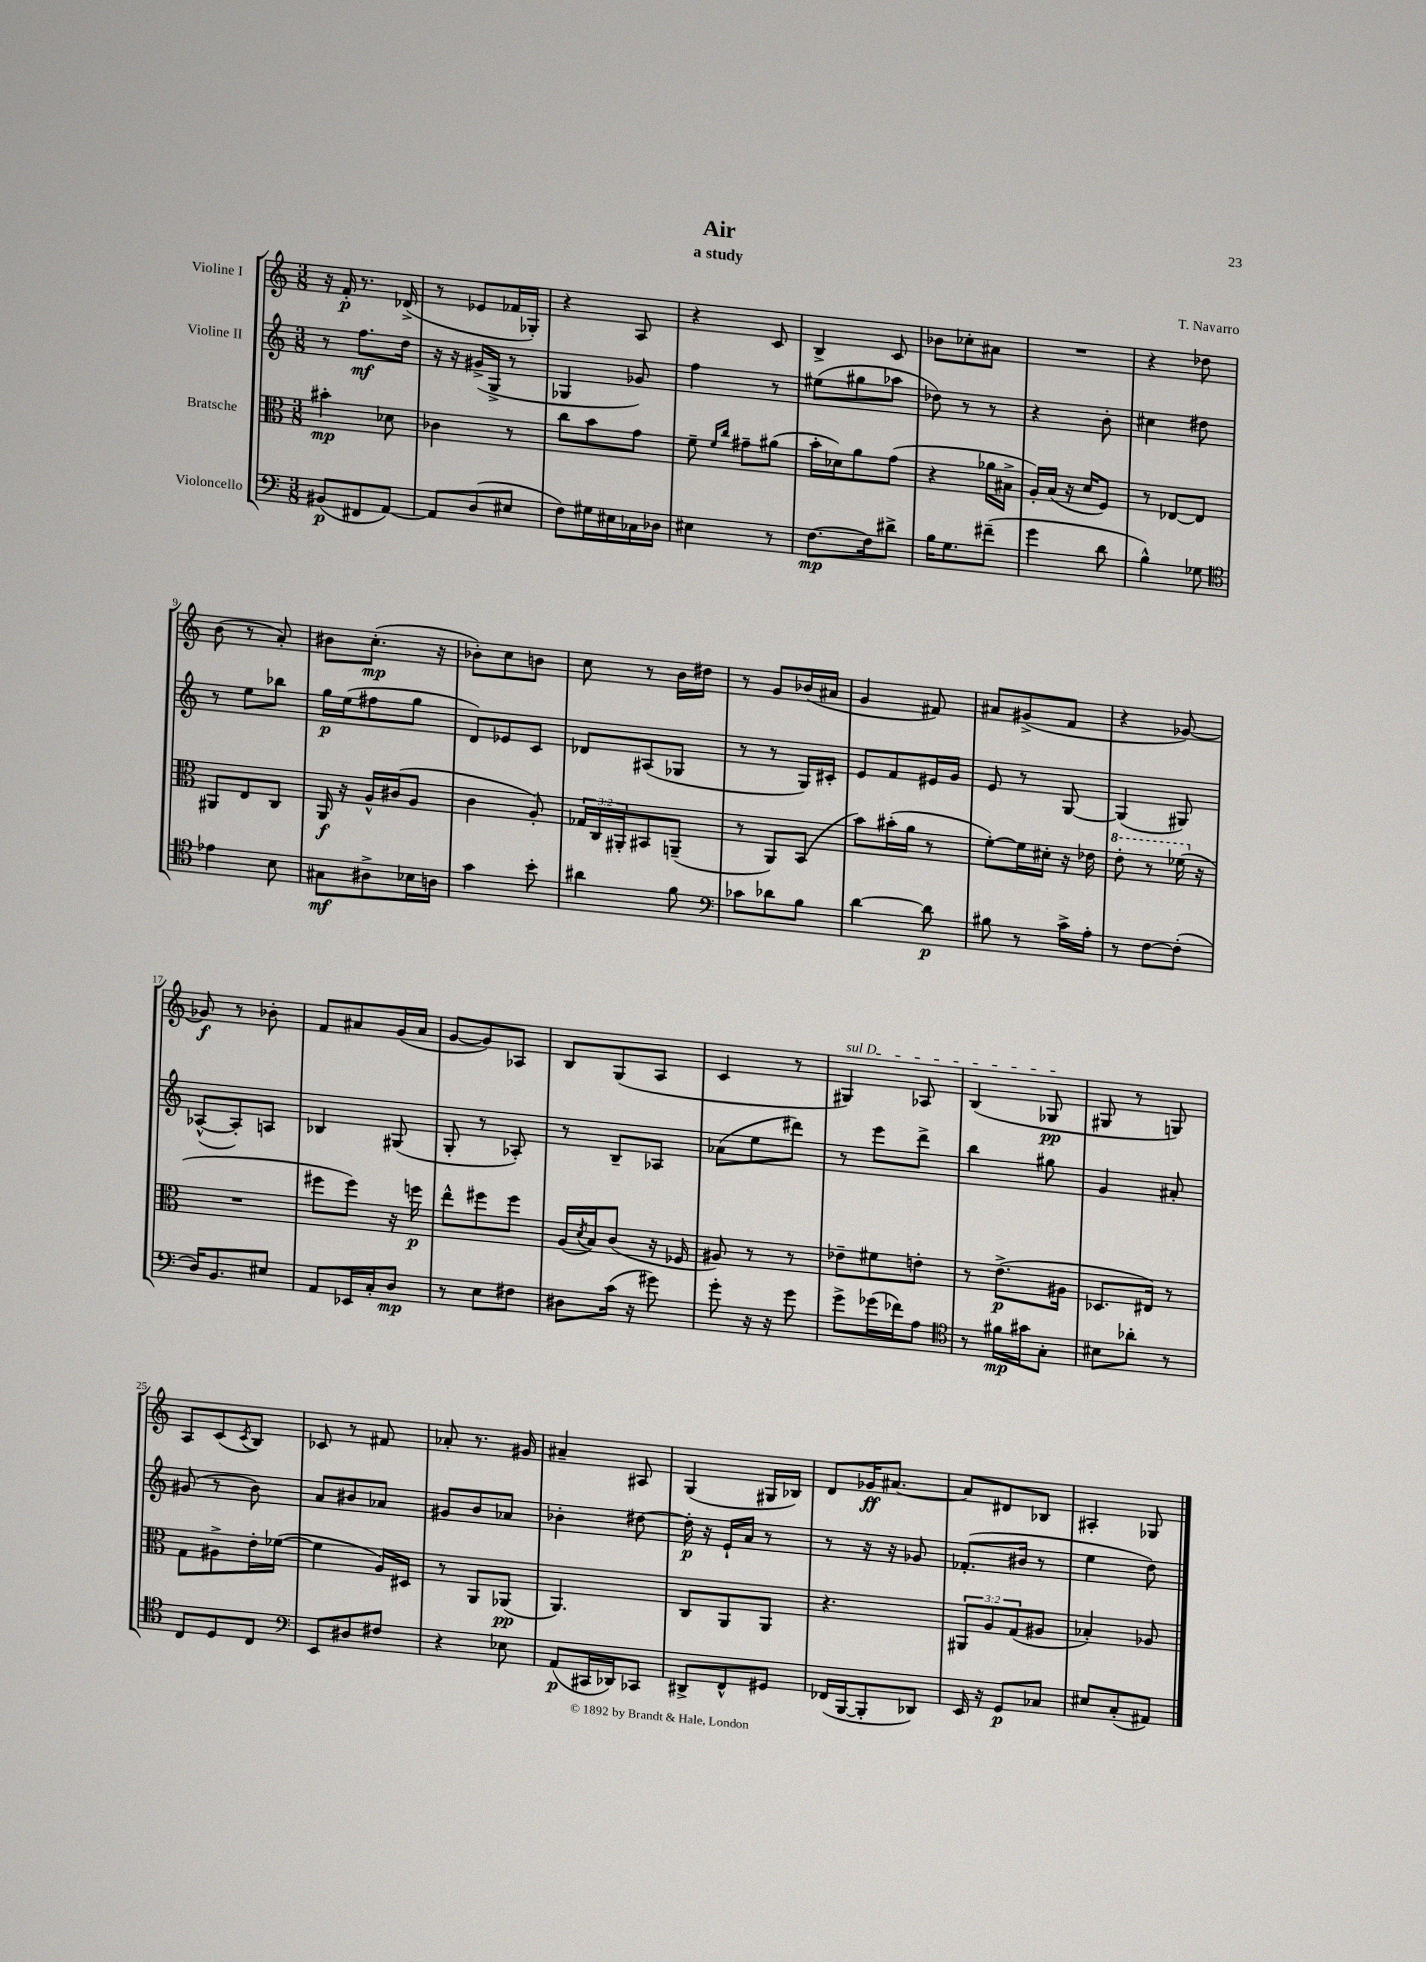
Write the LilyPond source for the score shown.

\header { title = "Air" composer = "T. Navarro" subtitle = "a study" }
<<
\new StaffGroup <<
\new Staff = "s0" \with { instrumentName = "Violine I" } {
    \clef treble \key c \major \numericTimeSignature \time 3/8
    r16 f'16-.\p r8. des'16->( |
    r8 ees'8 fes'16 ges16-.) |
    r4 a8 |
    r4 c'8 |
    b4-> c'8 |
    bes'8 ces''8-. ais'8 |
    R4. |
    r4 des''8 |
    b'8( r8 a'8-.) |
    bis'8 c''8.-.\mp( r16 |
    bes'8-.) c''8 b'8 |
    c''8 r8 b'16 dis''16 |
    r8 g'8 bes'16( ais'16 |
    g'4 fis'8) |
    ais'8 gis'8->( f'8 |
    r4 ges'8~) |
    ges'8\f r8 bes'8-. |
    f'8 ais'8 g'16( ais'16 |
    g'8~ g'8) aes8 |
    b8 g8( a8 |
    c'4 r8 |
    \once \override TextSpanner.bound-details.left.text = \markup { \italic "sul D" } gis4\startTextSpan) aes8 |
    b4( ges8\pp\stopTextSpan |
    gis8 r8 g8) |
    a8 c'8( \acciaccatura { c'8 } b8) |
    ces'8 r8 fis'8 |
    aes'8-. r8. gis'16 |
    ais'4-- ais8 |
    g4( gis16 bes16) |
    d'8 ges'16\ff ais'8.~ |
    ais'8 dis'8 bes8 |
    ais4-. ges8 \bar "|." |
}
\new Staff = "s1" \with { instrumentName = "Violine II" } {
    \clef treble \key c \major \numericTimeSignature \time 3/8
    r8 f''8.\mf d''16 |
    r16 r16 gis'16->( g16-> r8 |
    ges4 ges'8) |
    f''4 r8 |
    eis''8( gis''8 aes''8 |
    des''8) r8 r8 |
    r4 b'8-. |
    cis''4 dis''8 |
    r8 e''8 bes''8 |
    g''16\p e''16( fis''8 g''8 |
    d'8) ees'8 c'8 |
    des'8 ais8( ges8 |
    r8 r8 g16) cis'16-. |
    e'8 f'8 eis'16 g'16 |
    e'8 r8 g8~ |
    g4( gis8) |
    aes8~-^( aes8-.) a8 |
    bes4 gis8( |
    g8-. r8 aes8-.) |
    r8 b8-- aes8 |
    aes'8( e''8 dis'''8) |
    r8 e'''8 d'''8-> |
    b''4 gis''8 |
    g'4 ais'8-. |
    gis'8( r8 b'8) |
    a'8 bis'8 aes'8 |
    gis'8 b'8 aes'8 |
    bes'4-. dis''8~ |
    dis''16-.\p r16 e'16-! a'16 r8 |
    r8 r16 r16 ges'8 |
    fes'8.-.( bis'16 r8 |
    e''4 d''8) \bar "|." |
}
\new Staff = "s2" \with { instrumentName = "Bratsche" } {
    \clef alto \key c \major \numericTimeSignature \time 3/8 \override Staff.TupletNumber.text = #tuplet-number::calc-fraction-text
    bis'4-.\mp des'8 |
    ces'4 r8 |
    c''8 b'8 g'8 |
    f'8-- \grace { f'16 c''16 } gis'8-- ais'8( |
    b'16-. des'16) a'8 g'8( |
    r4 aes'16 bis16-> |
    a16-.) b16( r16 d'16 f8) |
    r8 ees8~ ees8 |
    ais,8 e8 c8 |
    a,16\f r16 a16-^ cis'16( a8 |
    c'4 a8-.) |
    \tuplet 3/2 { ges16 c16 ais,16-. } bis,8 a,8--( |
    r8 a,8) b,8( |
    b'8) bis'16-.( a'16 r8 |
    f'8~-.) f'16 dis'16-. r16 ees'16 |
    \ottava #1 e''8-. r8 fes''16( \ottava #0 r16 |
    R4. |
    fis''8 fis''8) r16 f''16\p |
    e''8-^ fis''8 fis''8 |
    a16( \acciaccatura { d'8 } b16) c'8( r16 fes16 |
    ais8) r8 r8 |
    ees'8-- fis'8 e'8-. |
    r8 e'8.->\p( ais16 |
    des8. eis16) r8 |
    g8 ais8-> e'16-. fes'16~( |
    fes'4 a16) dis16 |
    r8 a,8 aes,8\pp( |
    a,4.) |
    c8 a,8 a,8 |
    r4. |
    \tuplet 3/2 { ais,8 a8 g8( } ais8 |
    bes4-.) aes8 \bar "|." |
}
\new Staff = "s3" \with { instrumentName = "Violoncello" } {
    \clef bass \key c \major \numericTimeSignature \time 3/8
    bis,8\p( fis,8 a,8~) |
    a,8 d8( eis8 |
    f8) gis16 eis16 ces16 des16 |
    eis4 r8 |
    f8.~\mp f16 dis'8-> |
    b16 g8. fis'8--( |
    g'4 d'8 |
    b4-^) ges8 |
    \clef tenor ees'4 b8 |
    gis8\mf ais8-> bes16 a16 |
    g'4 b'8-. |
    ais'4 f'8 |
    \clef bass ces'8 des'8 b8 |
    d'4~ d'8\p |
    bis8 r8 c'16-> a16-. |
    r8 f8~ f8-.( |
    d16) b,8. eis8 |
    a,8 ees,16 c16-. d8\mp |
    r8 e8 fis8 |
    dis8 c'16( r16 gis'8) |
    g'8-. r16 r16 g'8 |
    g'8-> ges'16( fes'16) a8 |
    \clef tenor r8 fis'16\mp gis'16 g8-. |
    bis8 aes'8-. r8 |
    c8 d8 c8 |
    \clef bass e,8 dis8 fis8 |
    r4 ees8 |
    a,8\p( cis,16 des,16) ces,8 |
    dis,8-> f,8-^ gis,8 |
    fes,16( b,,16~ b,,8-. des,8) |
    e,16 r16 g,8\p ces8 |
    eis8 c8-.( ais,8) \bar "|." |
}
>>
>>
